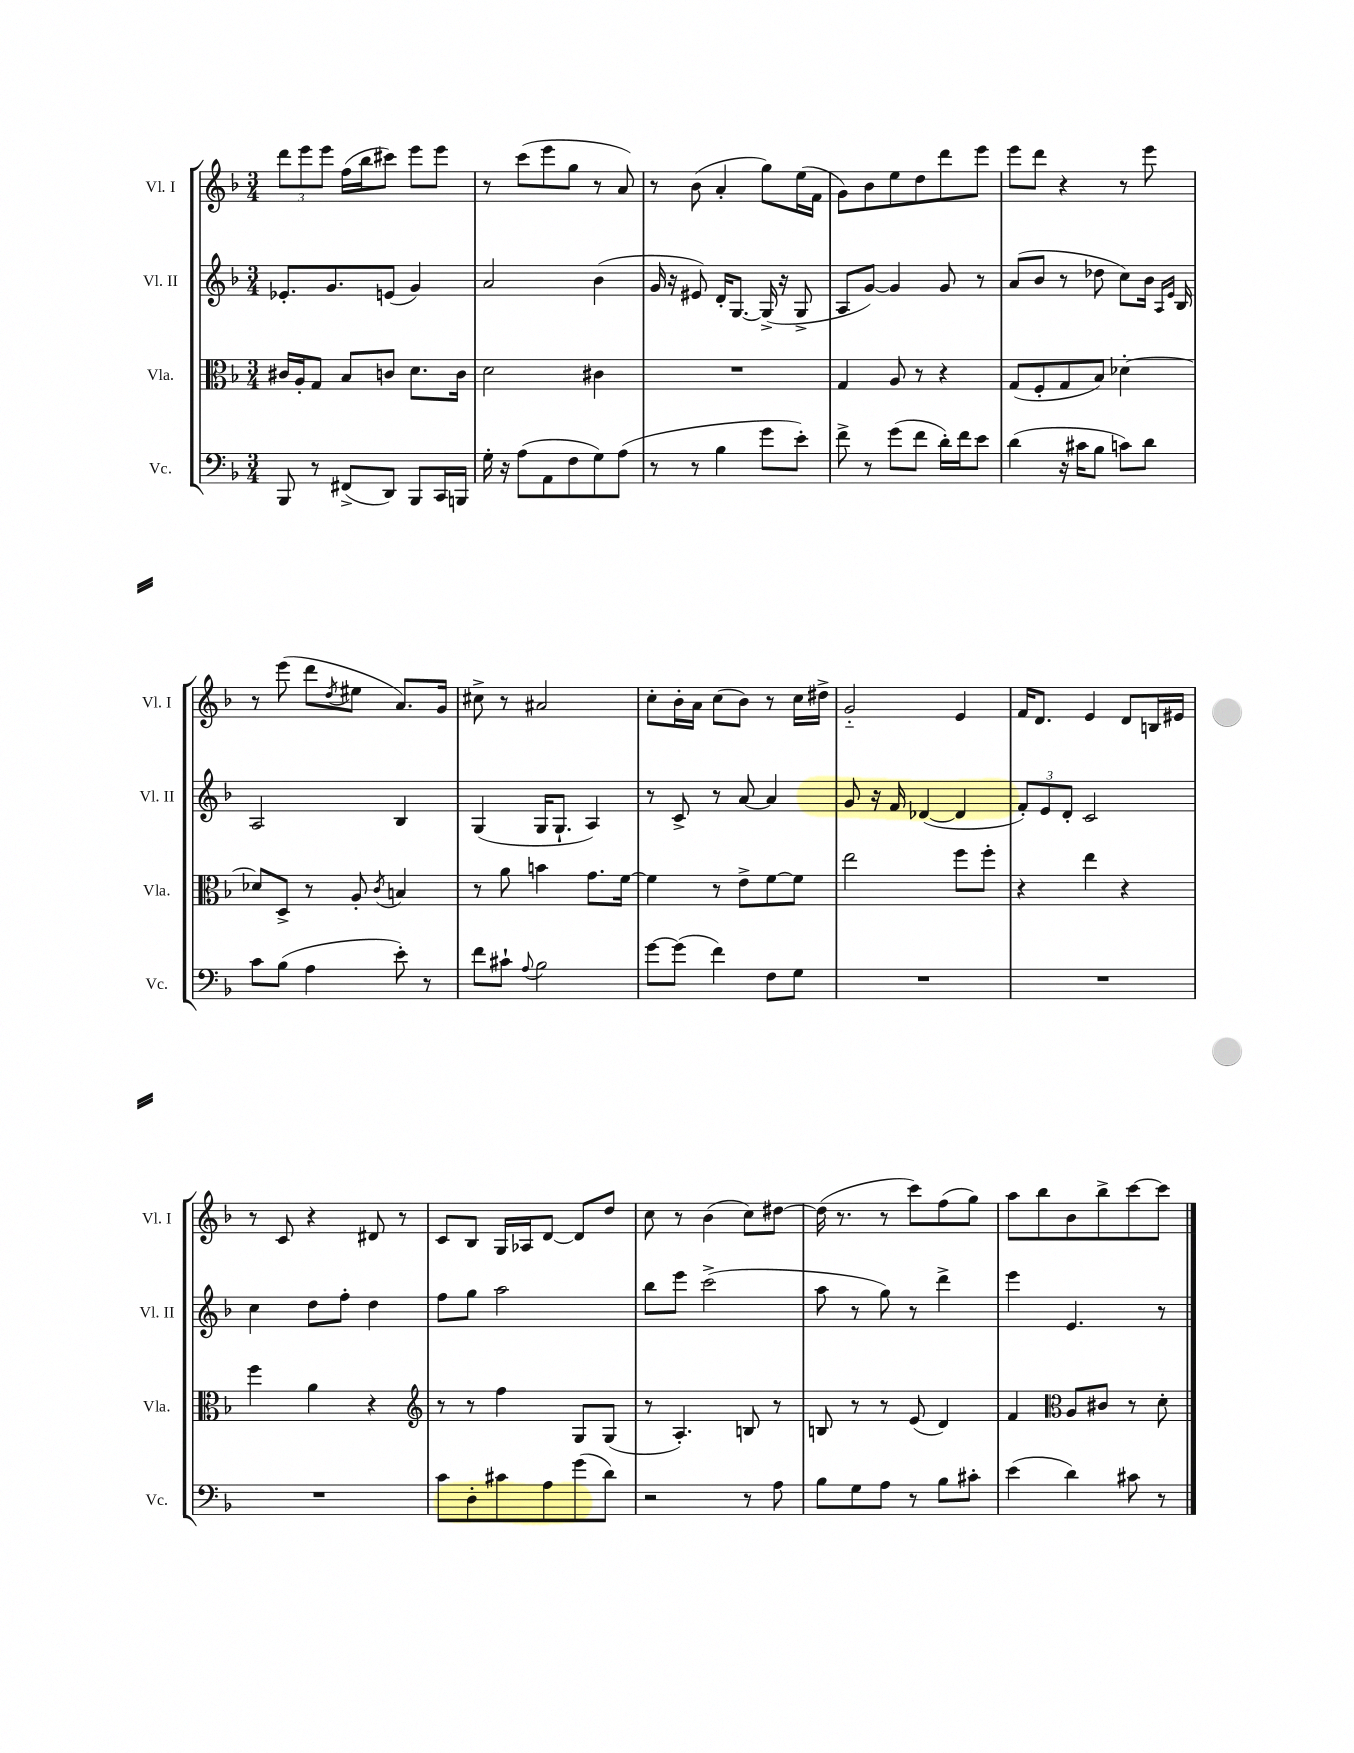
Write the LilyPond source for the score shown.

<<
\new StaffGroup <<
\new Staff = "s0" \with { instrumentName = "Vl. I" shortInstrumentName = "Vl. I" } {
    \clef treble \key f \major \numericTimeSignature \time 3/4
    \tuplet 3/2 { d'''8 e'''8 e'''8 } f''16( bes''16 cis'''8) e'''8 e'''8 |
    r8 c'''8( e'''8 g''8 r8 a'8) |
    r8 bes'8( a'4-. g''8) e''16( f'16 |
    g'8) bes'8 e''8 d''8 d'''8 e'''8 |
    e'''8 d'''8 r4 r8 e'''8 |
    r8 e'''8( d'''8 \acciaccatura { d''8 } eis''8 a'8.) g'16 |
    cis''8-> r8 ais'2 |
    c''8-. bes'16-. a'16 c''8( bes'8) r8 c''16 dis''16-> |
    g'2-_ e'4 |
    f'16 d'8. e'4 d'8 b16 eis'16 |
    r8 c'8 r4 dis'8 r8 |
    c'8 bes8 g16 aes16 d'8~ d'8 d''8 |
    c''8 r8 bes'4( c''8) dis''8~ |
    dis''16( r8. r8 c'''8) f''8( g''8) |
    a''8 bes''8 bes'8 bes''8-> c'''8~ c'''8 \bar "|." |
}
\new Staff = "s1" \with { instrumentName = "Vl. II" shortInstrumentName = "Vl. II" } {
    \clef treble \key f \major \numericTimeSignature \time 3/4
    ees'8.-. g'8. e'8( g'4) |
    a'2 bes'4( |
    g'16 r16 eis'8) d'16-. g8.~ g16->( r16 g8-> |
    a8 g'8~) g'4 g'8 r8 |
    a'8( bes'8 r8 des''8 c''8) bes'16 \grace { a16 e'16 } bes16 |
    a2 bes4 |
    g4( g16 g8.-! a4) |
    r8 c'8-> r8 a'8~ a'4 |
    g'8 r16 f'16 des'4~( des'4 |
    \tuplet 3/2 { f'8-.) e'8 d'8-. } c'2 |
    c''4 d''8 f''8-. d''4 |
    f''8 g''8 a''2 |
    bes''8 e'''8 c'''2->( |
    a''8 r8 g''8) r8 d'''4-> |
    e'''4 e'4. r8 \bar "|." |
}
\new Staff = "s2" \with { instrumentName = "Vla." shortInstrumentName = "Vla." } {
    \clef alto \key f \major \numericTimeSignature \time 3/4
    cis'16 a16-. g8 bes8 c'8 d'8. c'16 |
    d'2 cis'4 |
    R2. |
    g4 a8 r8 r4 |
    g8( f8-. g8 bes8) des'4~-. |
    des'8 d8-> r8 a8-. \acciaccatura { c'8 } b4 |
    r8 a'8 b'4 g'8. f'16~ |
    f'4 r8 e'8-> f'8~ f'8 |
    e''2 f''8 f''8-. |
    r4 e''4 r4 |
    f''4 a'4 r4 |
    \clef treble r8 r8 f''4 g8 g8( |
    r8 a4.-.) b8 r8 |
    b8 r8 r8 e'8( d'4) |
    f'4 \clef alto a8 cis'8 r8 d'8-. \bar "|." |
}
\new Staff = "s3" \with { instrumentName = "Vc." shortInstrumentName = "Vc." } {
    \clef bass \key f \major \numericTimeSignature \time 3/4
    bes,,8 r8 fis,8->( d,8) bes,,8 c,16 b,,16 |
    g16-. r16 a8( a,8 f8 g8) a8( |
    r8 r8 bes4 g'8 e'8-.) |
    f'8-> r8 g'8( f'8 d'16-.) f'16 e'8 |
    d'4( r16 cis'16 bes8 c'8) d'8 |
    c'8 bes8( a4 e'8-.) r8 |
    f'8 cis'8-! \appoggiatura { a8 } bes2 |
    g'8~ g'8( f'4) f8 g8 |
    R2. |
    R2. |
    R2. |
    c'8 d8-. cis'8 a8 g'8( d'8) |
    r2 r8 a8 |
    bes8 g8 a8 r8 bes8 cis'8-. |
    e'4( d'4) cis'8 r8 \bar "|." |
}
>>
>>
\layout { \context { \Score \remove "Bar_number_engraver" } }
